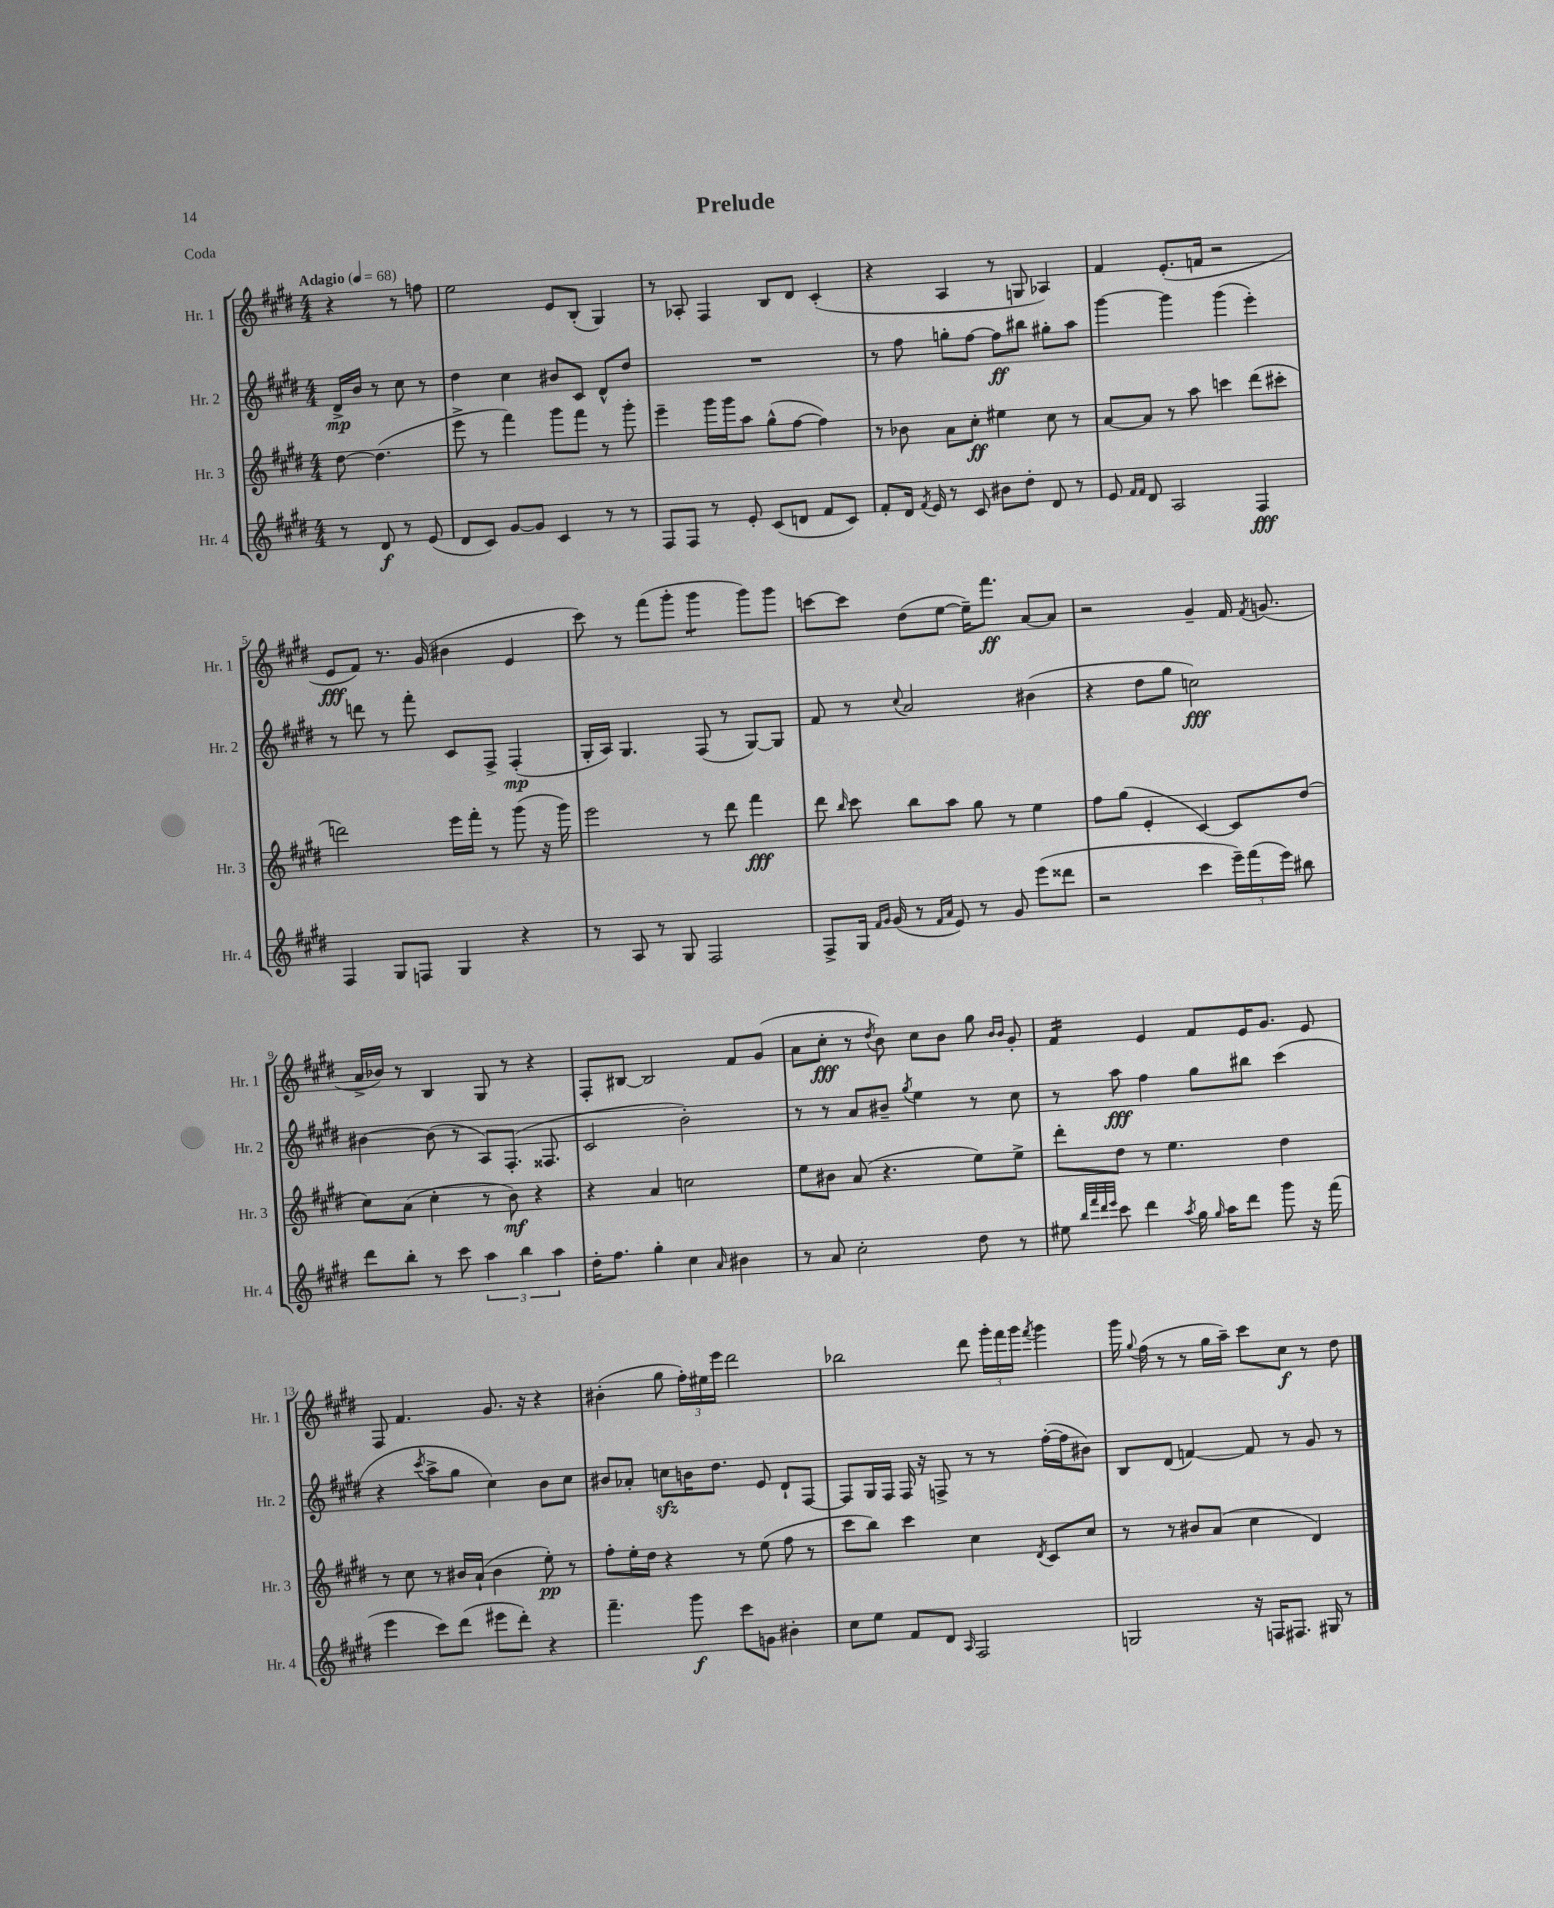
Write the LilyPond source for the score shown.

\header { title = "Prelude" piece = "Coda" }
<<
\new StaffGroup <<
\new Staff = "s0" \with { instrumentName = "Hr. 1" shortInstrumentName = "Hr. 1" } {
    \clef treble \key e \major \numericTimeSignature \time 4/4 \partial 2 \tempo "Adagio" 4 = 68
    \autoBeamOff r4 r8 f''8 |
    e''2 e'8[ b8]-.( gis4) |
    r8 aes8-. fis4 b8[ dis'8] cis'4-.( |
    r4 a4 r8 g8 aes4) |
    fis'4 e'8.[-.( f'16] r2 |
    e'8[\fff fis'8]) r8. gis'16( bis'4 e'4 |
    cis'''8) r8 fis'''8[( gis'''8]-. gis'''4:8 gis'''8[) gis'''8] |
    c'''8[~ c'''8] dis''8[( e''8]~ e''16[--) fis'''8.]\ff a'8[~ a'8] |
    r2 gis'4-- fis'16 \acciaccatura { fis'8 } g'8.( |
    a'16[-> bes'16]) r8 b4 gis8 r8 r4 |
    fis8[-. bis8]~ bis2 fis'8[ gis'8]( |
    a'8[ cis''8]-.\fff r8 \acciaccatura { dis''8 } b'8) cis''8[ b'8] gis''8 \grace { b'16[ b'16] } gis'8-. |
    fis'4:16 e'4 fis'8[ e'16 gis'8.] e'8 |
    fis8 fis'4. gis'8. r16 r4 |
    bis'4-.( gis''8 \tuplet 3/2 { fis''16[-.) eis''16 e'''16] } dis'''2 |
    bes''2 dis'''8 \tuplet 3/2 { gis'''16[-. fis'''16 gis'''16] } \acciaccatura { fis'''8 } gis'''4 |
    gis'''16 \appoggiatura { gis''8 } fis''16( r8 r8 gis''16[ a''16]--) cis'''8[ cis''8]\f r8 dis''8 \bar "|." |
}
\new Staff = "s1" \with { instrumentName = "Hr. 2" shortInstrumentName = "Hr. 2" } {
    \clef treble \key e \major \numericTimeSignature \time 4/4 \partial 2
    \autoBeamOff dis'16[->\mp b'16] r8 cis''8 r8 |
    dis''4 cis''4 bis'8[ cis'8] dis'8[-^ dis''8] |
    R1 |
    r8 fis''8 g''8[-. fis''8]~ fis''8[\ff bis''8] gis''8[-. a''8] |
    gis'''4~ gis'''4 gis'''4( e'''4-.) |
    r8 d'''8 r8 fis'''8-. cis'8[ fis8]-> fis4-.\mp( |
    gis16[-. a16]) gis4. fis8( r8 gis8[~) gis8] |
    fis'8 r8 \appoggiatura { cis''8 } a'2 bis'4( |
    r4 dis''8[ gis''8] c''2\fff) |
    bis'4~ bis'8( r8 a8[) fis8.]-.( fisis8. |
    cis'2 b'2-.) |
    r8 r8 a'8[ bis'8]-- \acciaccatura { gis''8 } e''4 r8 cis''8 |
    r8 a''8\fff fis''4 gis''8[ bis''8] cis'''4( |
    r4 \acciaccatura { cis'''8 } a''8[-> gis''8] cis''4) b'8[ cis''8] |
    bis'8[ aes'8]-. c''8[\sfz b'16 dis''8.] e'8 dis'8[-! fis8]~ |
    fis8[ gis16 fis16] fis16 r16 f8-> r8 r8 fis''16[~-.( fis''16 bis'8]) |
    b8[ dis'8]( f'4~) f'8 r8 gis'8 r8 \bar "|." |
}
\new Staff = "s2" \with { instrumentName = "Hr. 3" shortInstrumentName = "Hr. 3" } {
    \clef treble \key e \major \numericTimeSignature \time 4/4 \partial 2
    \autoBeamOff dis''8~ dis''4.( |
    e'''8-> r8 fis'''4) gis'''8[ fis'''8] r8 gis'''8-. |
    e'''4-- gis'''16[ gis'''16 a''8] gis''8[-^( fis''8]~ fis''4) |
    r8 bes'8 a'8[ cis''8]-.\ff eis''4 cis''8 r8 |
    a'8[~ a'8] r8 a''8 c'''4 dis'''8[( cis'''8]-. |
    d'''2) e'''16[ fis'''16]-. r8 gis'''8( r16 gis'''16) |
    e'''2 r8 dis'''8 fis'''4\fff |
    dis'''8 \grace { b''16 } cis'''8 b''8[ a''8] gis''8 r8 e''4 |
    fis''8[ gis''8]( e'4-. cis'4~) cis'8[ dis''8]( |
    cis''8[) a'8]( cis''4-. r8 b'8\mf) r4 |
    r4 a'4 c''2 |
    e''8[ bis'8] a'8( r4. e''8[) e''8]-> |
    dis'''8[-. dis''8] r8 e''4. dis''4 |
    r8 cis''8 r8 bis'16[ a'16]-!( bis'4 e''8-.\pp) r8 |
    fis''8[-. e''16-. dis''16] r4 r8 e''8( fis''8 r8 |
    cis'''8[ b''8]) cis'''4 cis''4 \acciaccatura { dis'8 } cis'8[ cis''8] |
    r8 r8 bis'8[ a'8]( cis''4 dis'4) \bar "|." |
}
\new Staff = "s3" \with { instrumentName = "Hr. 4" shortInstrumentName = "Hr. 4" } {
    \clef treble \key e \major \numericTimeSignature \time 4/4 \partial 2
    \autoBeamOff r8 dis'8\f r8 e'8( |
    dis'8[ cis'8]) gis'8[~ gis'8] cis'4 r8 r8 |
    fis8[ fis8] r8 e'8-. cis'8[( d'8] fis'8[ cis'8]) |
    fis'8[-. dis'16] \acciaccatura { fis'8 } e'16 r8 cis'8 bis'8[ dis''8]-. dis'8 r8 |
    e'8 \grace { fis'16[ fis'16] } dis'8 a2 fis4\fff |
    fis4 gis8[ f8] gis4 r4 |
    r8 a8 r8 gis8 fis2 |
    fis8[-> gis16] \grace { fis'16[ gis'16] } gis'16( r8 \grace { fis'16[ a'16] } e'8) r8 gis'8 e'''8[( disis'''8] |
    r2 cis'''4 \tuplet 3/2 { e'''16[--) fis'''16( e'''16]) } bis''8 |
    dis'''8[ b''8]-. r8 cis'''8 \tuplet 3/2 { a''4 b''4 a''4 } |
    dis''16[-. fis''8.] gis''4-. cis''4 \grace { a'16 } bis'4 |
    r8 a'8 cis''2-. dis''8 r8 |
    eis''8 \grace { b''32[ fis'''32 dis'''32 e'''32] } cis'''8 dis'''4 \acciaccatura { a''8 } gis''16 \grace { gis''16 } a''16[ dis'''8] gis'''8 r16 fis'''16( |
    e'''4 cis'''8[) dis'''8]( eis'''8[ dis'''8]-.) r4 |
    fis'''4.-- gis'''8\f cis'''8[ g'8] bis'4-. |
    cis''8[ e''8] fis'8[ dis'8] \grace { a16 } fis2 |
    g2 r16 f16[ fis8.] gis16 r8 \bar "|." |
}
>>
>>
